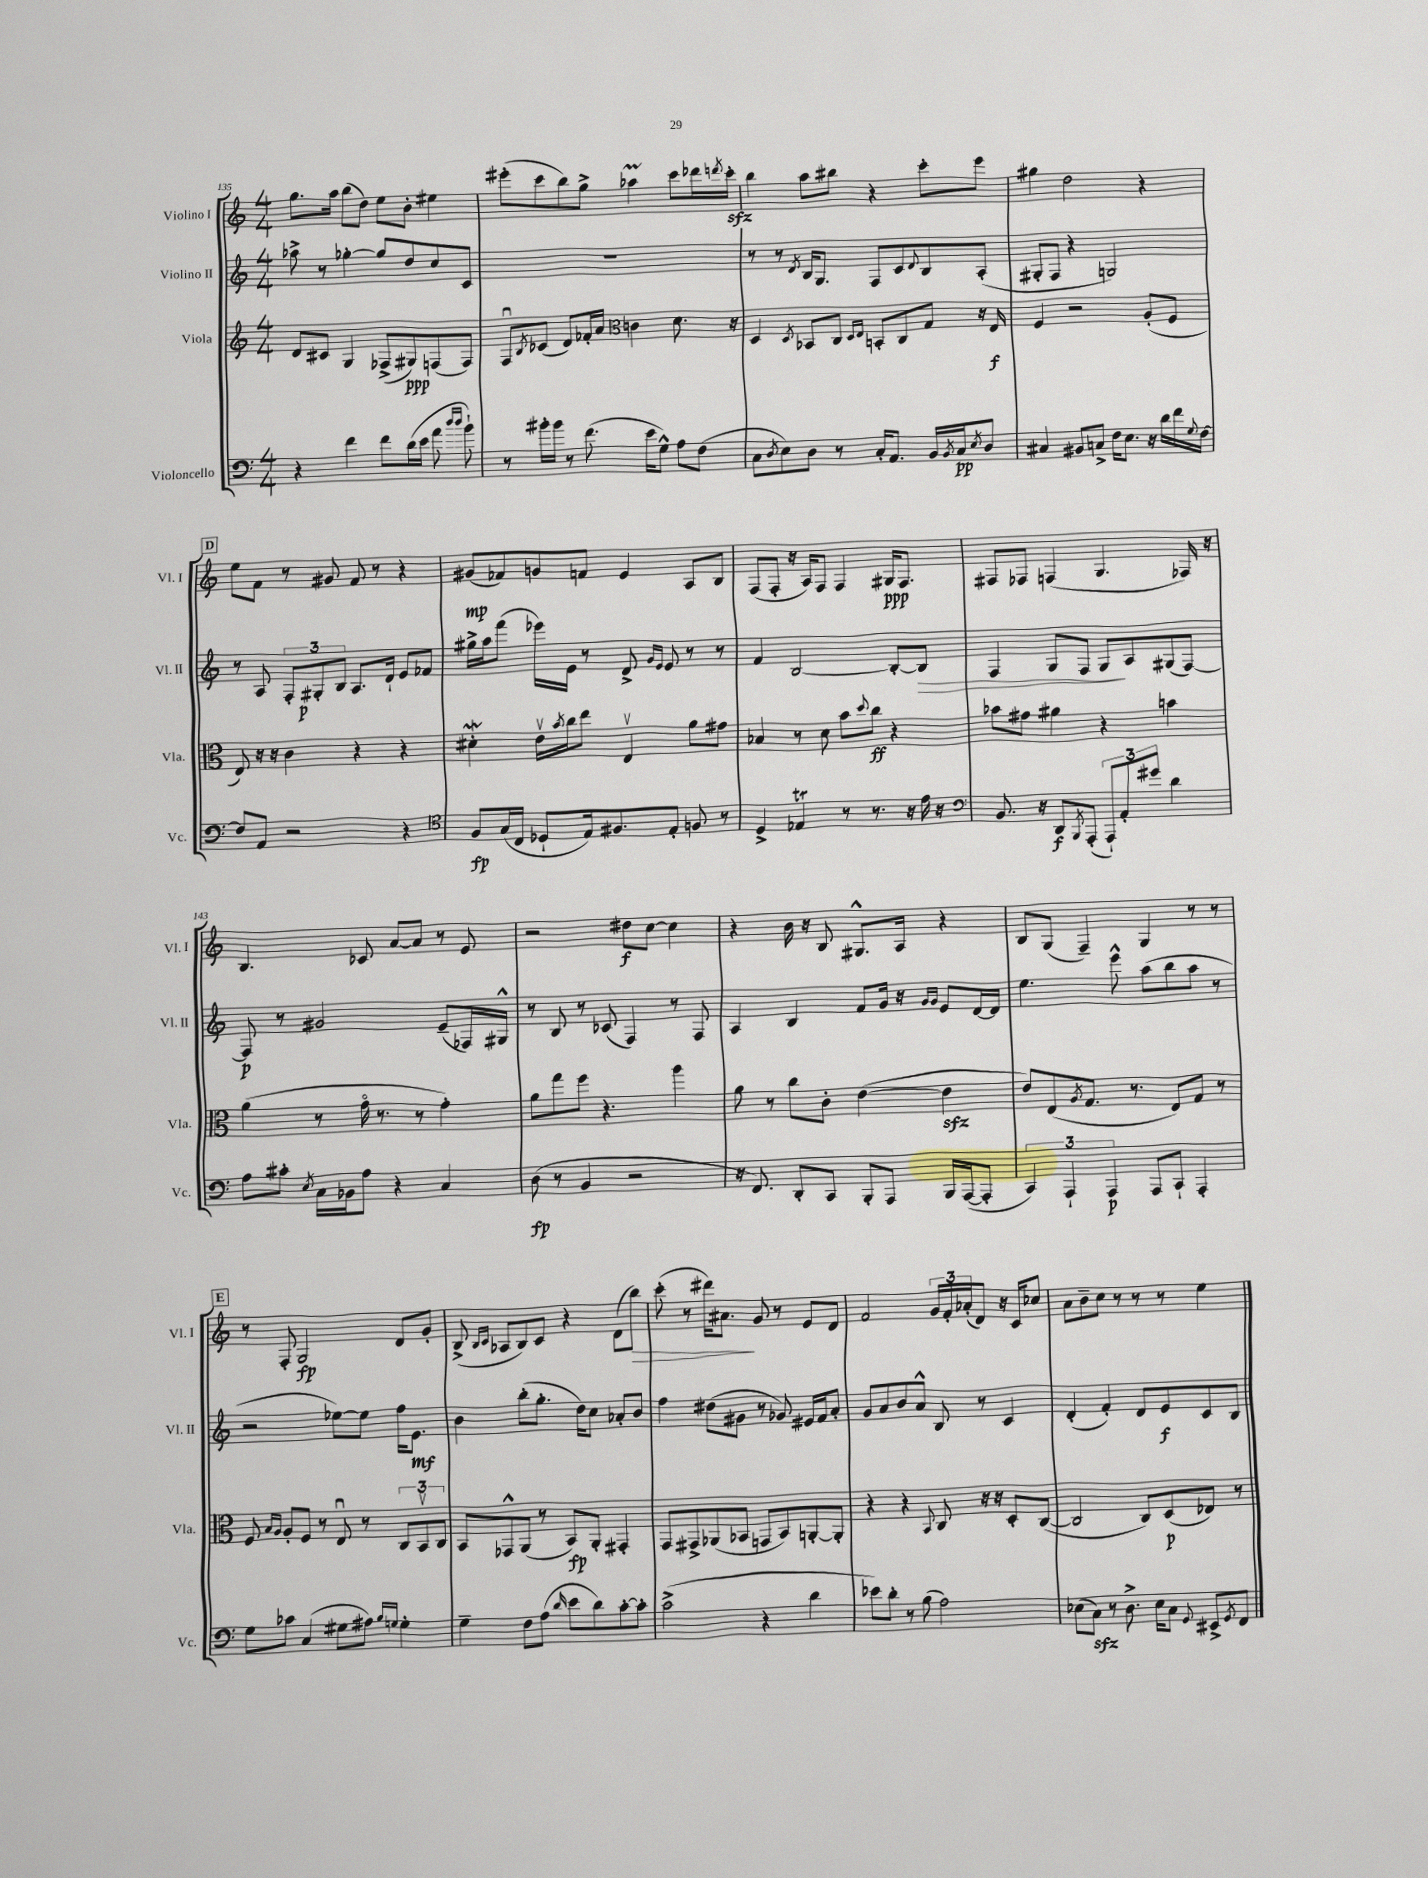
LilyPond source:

<<
\new StaffGroup <<
\new Staff = "s0" \with { instrumentName = "Violino I" shortInstrumentName = "Vl. I" } {
    \clef treble \key c \major \numericTimeSignature \time 4/4
    g''8. a''16 b''8( d''8) e''8 b'8-. eis''4 |
    eis'''8-.( c'''8 b''8) g''8-> aes''4\prall c'''8 des'''16 \acciaccatura { d'''8 } c'''16-.\sfz |
    b''4 a''8 bis''8 r4 c'''8-. e'''8 |
    gis''4 d''2 r4 |
    \mark \markup { \box "D" } e''8 f'8 r8 gis'8 f'8 r8 r4 |
    gis'8\mp( fes'8) g'8 f'8 e'4 a8 b8 |
    f8( f8-. r16 a16) f8 f4 gis16\ppp f8. |
    fis8 fes8 f4( g4. fes16) r16 |
    b4. ces'8 a'8~ a'8 r8 e'8 |
    r2 dis''8\f c''8~ c''4 |
    r4 b'16 r16 b8 gis8.-^ a16 r4 |
    b8 g8( f4--) g4 r8 r8 |
    \mark \markup { \box "E" } r8 f8-. g2\fp d'8 g'8-. |
    b8->( \grace { b16 c'16 } aes8 b8) c'8 r4 d'8( b''8\>) |
    c'''8-.( r8 dis'''16) ais'8.\! g'8 r8 e'8 d'8 |
    f'2 \tuplet 3/2 { g'16 f'16-. aes'16-.( } d'8) r16 c'16 ces''8 |
    a'8 b'8-- c''8 r8 r8 r8 e''4 \bar "|." |
}
\new Staff = "s1" \with { instrumentName = "Violino II" shortInstrumentName = "Vl. II" } {
    \clef treble \key c \major \numericTimeSignature \time 4/4
    aes''8-> r8 ges''4~-. ges''8 d''8 c''8 c'8 |
    R1 |
    r8 r8 \acciaccatura { d'8 } b16 g8. f8 c'8 \appoggiatura { d'8 } b8 a8-.( |
    gis8-. f8 r4 g2) |
    \mark \markup { \box "D" } r8 a8 \tuplet 3/2 { f8-. gis8-.\p b8 } a8. d'16-! e'8 fes'8 |
    gis''16-> a''16 f'''8( ees'''16) e'16 r8 d'8-> \grace { g'16 e'16 } e'8 r8 r8 |
    f'4 b2~ b8~-. b8\> |
    f4 g8 f8 g8\! a8 gis8( f8~) |
    f8\p r8 gis'2 e'8--( fes16) gis16-^ |
    r8 b8 r8 ces'8( f4) r8 f8 |
    a4 b4 f'8 g'16 r16 \grace { g'16 g'16 } e'8 d'16~ d'16 |
    e''4. e'''8-^ a''8( b''8 a''8 r8 |
    \mark \markup { \box "E" } r2 ees''8~) ees''8 f''16 e'8.\mf |
    b'4 b''8-.( g''8.-. d''16) c''8 aes'8-. b'8 |
    f''4 dis''8( gis'8 r8 ges'8) eis'16 f'16 a'8-. |
    g'8 a'8 b'8 a'8-^ b8 r8 c'4 |
    d'4-.( f'4-.) d'8 e'8\f c'8 b8 \bar "|." |
}
\new Staff = "s2" \with { instrumentName = "Viola" shortInstrumentName = "Vla." } {
    \clef treble \key c \major \numericTimeSignature \time 4/4
    d'8 cis'8 g4 fes8->( gis8\ppp) f8( f8) |
    f8\downbow \acciaccatura { b8 } ces'8( d'8) fes'16-. a'16 \clef alto c'4 d'8. r16 |
    d4 \acciaccatura { d8 } bes,8 c8 \grace { d16 e16 } b,8-. c8 g8 r16 e16\f |
    f4 r2 a8-.( f8 |
    \mark \markup { \box "D" } e8) r16 r16 c'4 r4 r4 |
    dis'4-.\mordent e'16\upbow \acciaccatura { b'8 } c''16 e''8 e4\upbow a'8 gis'8 |
    bes4 r8 d'8 b'8 \appoggiatura { d''8 } c''8\ff r4 |
    bes'8 gis'8 ais'4 r4 b'4 |
    a'4( r8 g'16\flageolet r8. r8 g'4-.) |
    a'8 g''8 f''8 r4. a''4 |
    a'8 r8 c''8 c'8-. e'4~( e'4\sfz |
    e'8) e8( \acciaccatura { a8 } g8. r8. e8) g8 r8 |
    \mark \markup { \box "E" } f8 \grace { b16 a16 } a8-. f8 r8 e8\downbow r8 \tuplet 3/2 { c8 b,8\upbow c8 } |
    b,8 ges,8-^ a,8( r8 b,8\fp) a,8-. gis,4-. |
    g,8 gis,8-> aes,8( bes,8 g,8 bes,8) a,8~-. a,8-. |
    r4 r4 \appoggiatura { b,8 } c8 r16 r16 d8-. c8~( |
    c2 c8) d8\p( ees8) r8 \bar "|." |
}
\new Staff = "s3" \with { instrumentName = "Violoncello" shortInstrumentName = "Vc." } {
    \clef bass \key c \major \numericTimeSignature \time 4/4
    r4 f'4 f'8 d'16( e'16 a'8 \grace { d''16 d''16 } b'8-!) |
    r8 bis'16-. bis'16 r8 f'8.( e'16 g8-^) a8 f8( |
    c8 \acciaccatura { d8 } e8) d8 r8 c16-. a,8. b,16 \acciaccatura { b,8 } c16\pp \acciaccatura { e8 } d8 |
    cis4 bis,8 c8-> f16 e8. r16 d'16 f'16 \appoggiatura { g8 } f16~ |
    \mark \markup { \box "D" } f8 a,8 r2 r4 |
    \clef tenor f8\fp g16( c16 des8-! e16) fis8. e8-. f8 r8 |
    d4-> ees4\trill r8 r8. r16 e'16 r16 |
    \clef bass b,8. r16 d,8\f \acciaccatura { b,,8 } a,,8-.( \tuplet 3/2 { a,,8-!) a,8-. gis'8 } d'4 |
    a8 cis'8-. \acciaccatura { e8 } c16 bes,16 a8 r4 c4 |
    d8\fp( r8 b,4 r2 |
    r16 f,8.) d,8-. c,8 b,,8-. a,,8 b,,16 a,,16~( a,,8-. |
    \tuplet 3/2 { c,4) a,,4-! a,,4\p } a,,8 c,8-! a,,4-. |
    \mark \markup { \box "E" } g8 ces'8 c4( gis8 ais8) \grace { b16 g16 } g4-. |
    g4-- f8 a8( \grace { d'16 } e'8 d'8) c'8~-. c'8-. |
    c'2->( r4 d'4 |
    ees'8) d'8-. r8 b8( a2) |
    ees8( c8\sfz) r8 d8.-> ees16 c8 \appoggiatura { g,8 } eis,8-> \acciaccatura { g,8 } f,8 \bar "|." |
}
>>
>>
\layout { \context { \Score currentBarNumber = #135 } }
